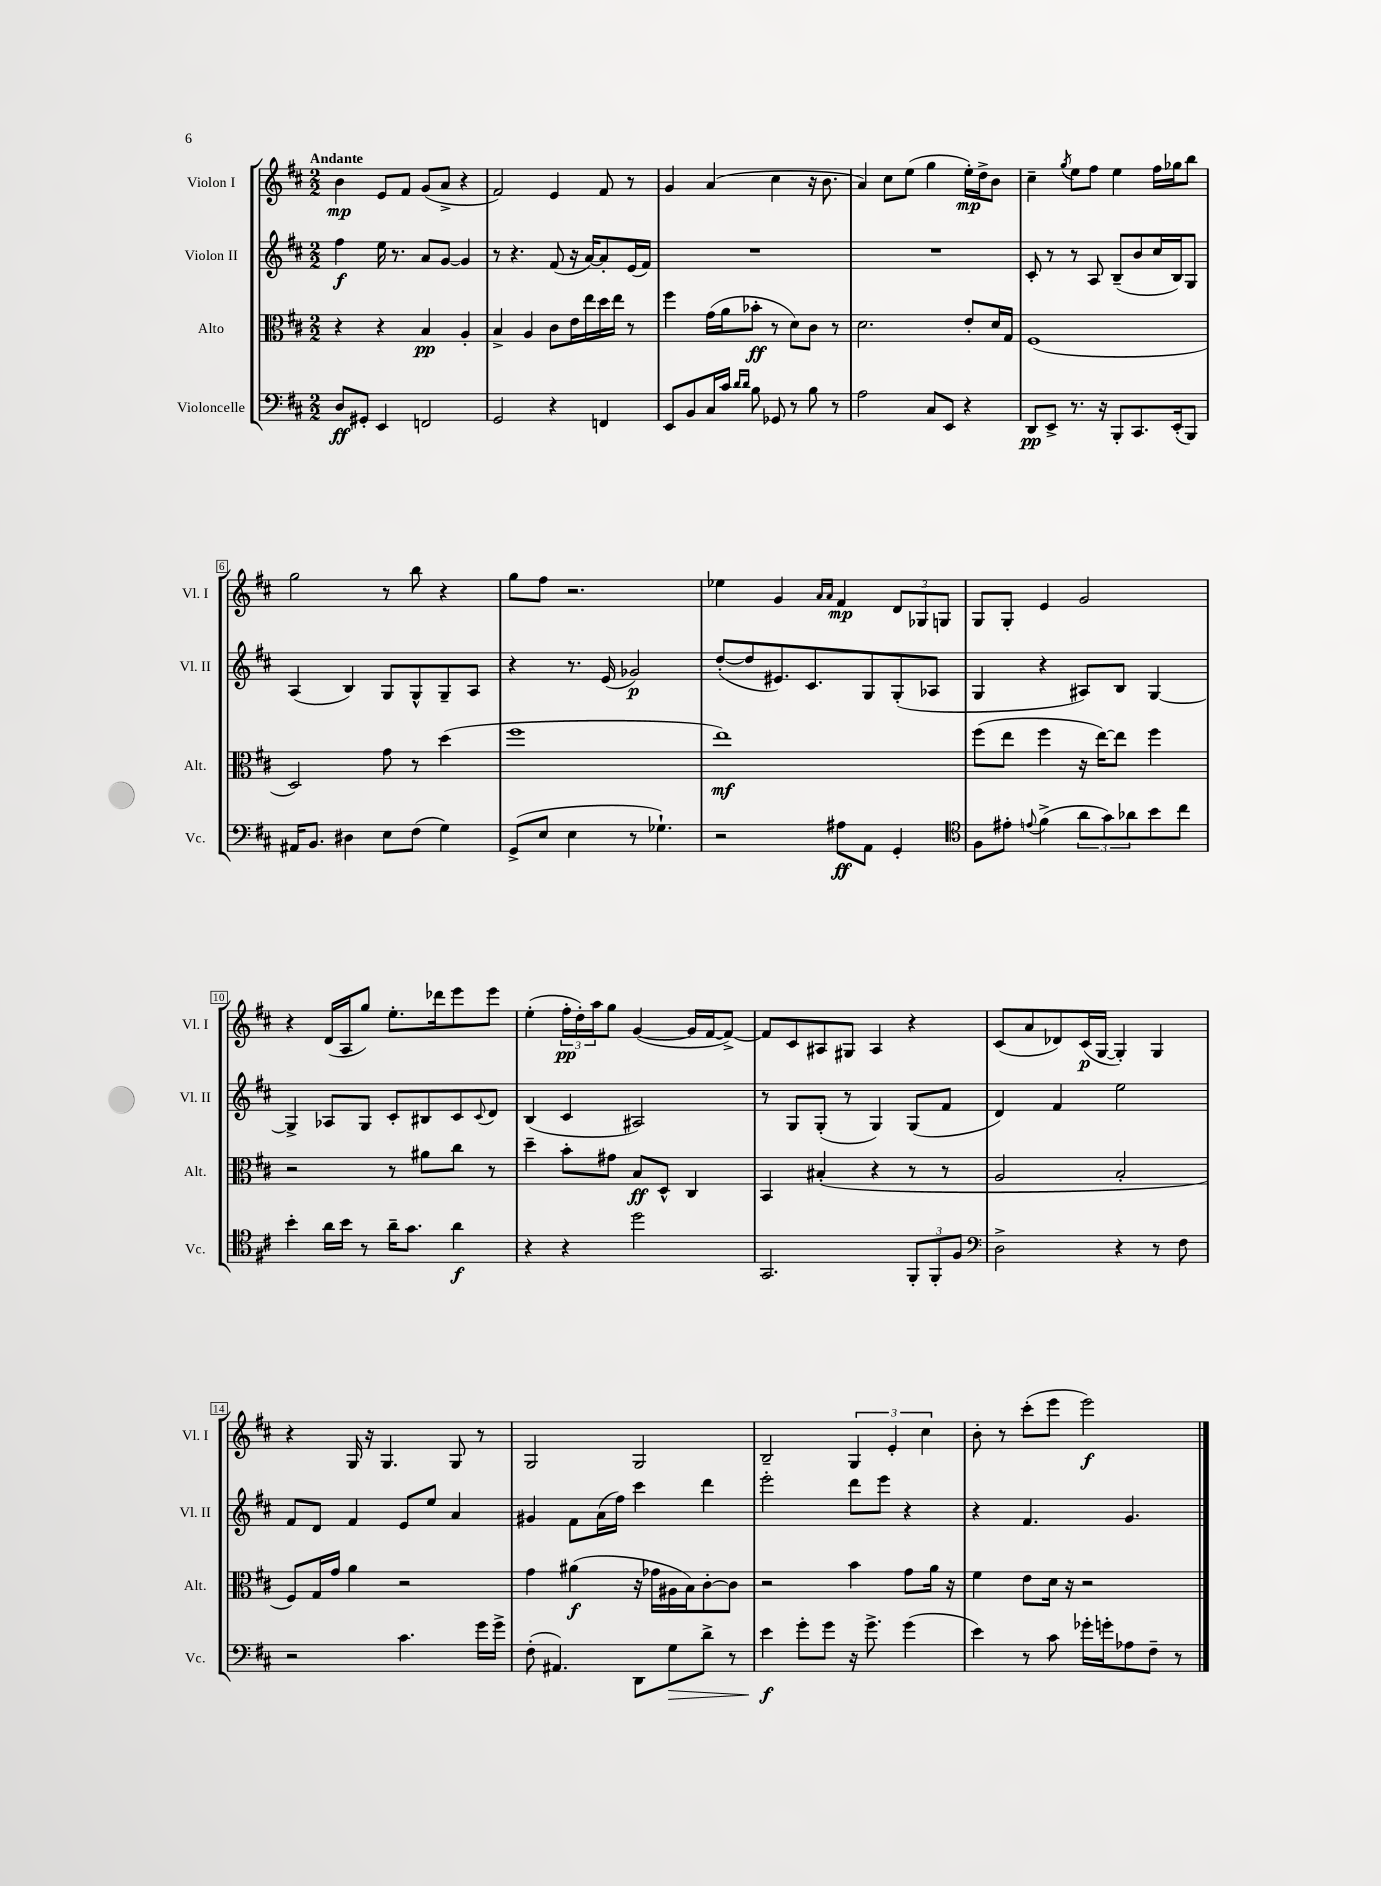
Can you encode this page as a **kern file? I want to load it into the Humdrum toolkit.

**kern	**kern	**kern	**kern
*staff4	*staff3	*staff2	*staff1
*clefF4	*clefC3	*clefG2	*clefG2
*k[f#c#]	*k[f#c#]	*k[f#c#]	*k[f#c#]
*M2/2	*M2/2	*M2/2	*M2/2
8D/L	4r	4ff#\	4b\
8GG#'/J	.	.	.
4EE/	4r	16ee\	8e/L
.	.	8.r	.
.	.	.	8f#/J
2FF/	4B/	8a/L	(8g/L
.	.	[8g/J	8a^/J
.	4A'/	4g/]	4r
=	=	=	=
2GG/	4B^/	8r	2f#/)
.	.	4.r	.
.	4A/	.	.
4r	8c#\L	(8f#/	4e/
.	16e\L	16r	.
.	16ee\	[16a/LK)	.
4FF/	16dd\	8a'/]	8f#/
.	16ee\JJ	.	.
.	8r	(16e/L	8r
.	.	16f#/JJ)	.
=	=	=	=
8EE/L	4ff#\	1r	4g/
8BB/	.	.	.
16C#/L	(16g\LL	.	(4a/
16c#/JJ	16a\J	.	.
16qqd/LL	.	.	.
16qqd/JJ	.	.	.
8B\	8b-'\J	.	.
8GG-/	8r	.	4cc#\
8r	8d\L)	.	.
8B\	8c#\J	.	16r
.	.	.	8.b\
8r	8r	.	.
=	=	=	=
2A\	2.d\	1r	4a/)
.	.	.	8cc#\L
.	.	.	(8ee\J
8C#/L	.	.	4gg\
8EE/J	.	.	.
4r	8e'/L	.	16ee'\LL)
.	.	.	16dd^\J
.	16d/L	.	8b\J
.	16G/JJ	.	.
=	=	=	=
8DD/L	(1F#	8c#'/	4cc#~\
8EE^/J	.	8r	.
.	.	.	8qgg/
8.r	.	8r	8ee\L
.	.	8A/	8ff#\J
16r	.	.	.
8BBB'/L	.	(8B~/L	4ee\
8.CC#/	.	8b/	.
.	.	16cc#/L	16ff#\LL
(16EE'/k	.	16B/J)	16gg-\J
8BBB/J)	.	8G/J	8bb\J
=	=	=	=
16AA#/LK	2D/)	(4A/	2gg\
8.BB/J	.	.	.
4D#\	.	4B/)	.
8E\L	8g\	8G/L	8r
(8F#\J	8r	8G^^/	8bb\
4G\)	(4dd\	8G~/	4r
.	.	8A/J	.
=	=	=	=
(8GG^/L	1ff#	4r	8gg\L
8E/J	.	.	8ff#\J
4E\	.	8.r	2.r
.	.	(16e/	.
8r	.	2g-/)	.
4.G-`\)	.	.	.
=	=	=	=
2r	1ee)	([8dd'/L	4ee-\
.	.	8dd/]	.
.	.	8.e#/)	4g/
.	.	8.c#/	.
.	.	.	16qqa/LL
.	.	.	16qqa/JJ
8A#\L	.	.	4f#/
8AA\J	.	8G/	.
4GG'/	.	(8G'/	12d/L
.	.	.	12G-/
.	.	8A-/J	.
.	.	.	12G/J
=	=	=	=
*clefC4	*	*	*
8F#\L	(8ff#\L	4G/	8G/L
8e#'\J	8ee\J	.	8G'/J
8qqe/	.	.	.
(4f#^\	4ff#\	4r	4e/
12a\L	16r	8A#/L)	2g/
.	[16ee\LK)	.	.
12g\)	.	.	.
.	8ee\]J	8B/J	.
12a-\	.	.	.
8b\	4ff#\	[4G/	.
8cc#\J	.	.	.
=	=	=	=
4b'\	2r	4G^/]	4r
16a\LL	.	8A-/L	(16d/LL
16b\JJ	.	.	16A/J
8r	.	8G/J	8gg/J)
16a~\LK	8r	8c#'/L	8.ee'\L
8.g\J	.	.	.
.	8a#\L	8B#/	.
.	.	.	16ddd-\k
4a\	8cc#\J	8c#/	8eee\
.	.	8qqc#/	.
.	8r	8d/J	8eee\J
=	=	=	=
4r	4dd~\	(4B/	(4ee'\
4r	8b'\L	4c#/	24ff#'\LL
.	.	.	24dd'\)
.	.	.	24aa\J
.	8g#\J	.	8gg\J
2dd\	8B/L	2A#/)	([4g/
.	8D^^/J	.	.
.	4C#/	.	16g/]LL
.	.	.	[16f#/J
.	.	.	8f#^/_J)
=	=	=	=
2.GG/	4BB/	8r	8f#/]L
.	.	8G/L	8c#/
.	(4B#'/	(8G'/J	8A#/
.	.	8r	8G#/J
.	4r	4G/)	4A#/
12FF#'/L	8r	(8G/L	4r
12FF#'/	.	.	.
.	8r	8f#/J	.
12F#/J	.	.	.
=	=	=	=
*clefF4	*	*	*
2D^\	2A/	4d/)	(8c#/L
.	.	.	8a/
.	.	4f#/	8d-/)
.	.	.	(16c#/L
.	.	.	[16G/JJ
4r	2B'/	2ee\	4G'/])
8r	.	.	4G/
8F#\	.	.	.
=	=	=	=
2r	8F#/L)	8f#/L	4r
.	16G/L	8d/J	.
.	16g/JJ	.	.
.	4a\	4f#/	16G/
.	.	.	16r
.	.	.	4.G/
4.c#\	2r	8e/L	.
.	.	8ee/J	.
.	.	4a/	8G/
16g\LL	.	.	8r
16g^\JJ	.	.	.
=	=	=	=
(8F#'\	4g\	4g#/	2G/
4.AA#/)	.	.	.
.	(4a#\	8f#\L	.
.	.	(16a\L	.
.	.	16ff#\JJ)	.
8DD\L	16r	4ccc#\	2G/
.	16g-\LL	.	.
8G\	16A#\	.	.
.	16B\J)	.	.
8d^\J	[8c#'\	4ddd\	.
8r	8c#\]J	.	.
=	=	=	=
4e\	2r	2eee'\	2B~/
8g'\L	.	.	.
8g\J	.	.	.
16r	4b\	8ddd\L	6G/
8.g^\	.	.	.
.	.	8eee\J	.
.	.	.	6e'/
(4g\	8g\L	4r	.
.	.	.	6cc#\
.	16a\Jk	.	.
.	16r	.	.
=	=	=	=
4e\)	4f#\	4r	8b'\
.	.	.	8r
8r	8e\L	4.f#/	(8ccc#'\L
8c#\	16d\Jk	.	8eee\J
.	16r	.	.
16g-'\LL	2r	.	2eee\)
16g'\J	.	.	.
8A-\	.	4.g/	.
8F#~\J	.	.	.
8r	.	.	.
==	==	==	==
*-	*-	*-	*-
